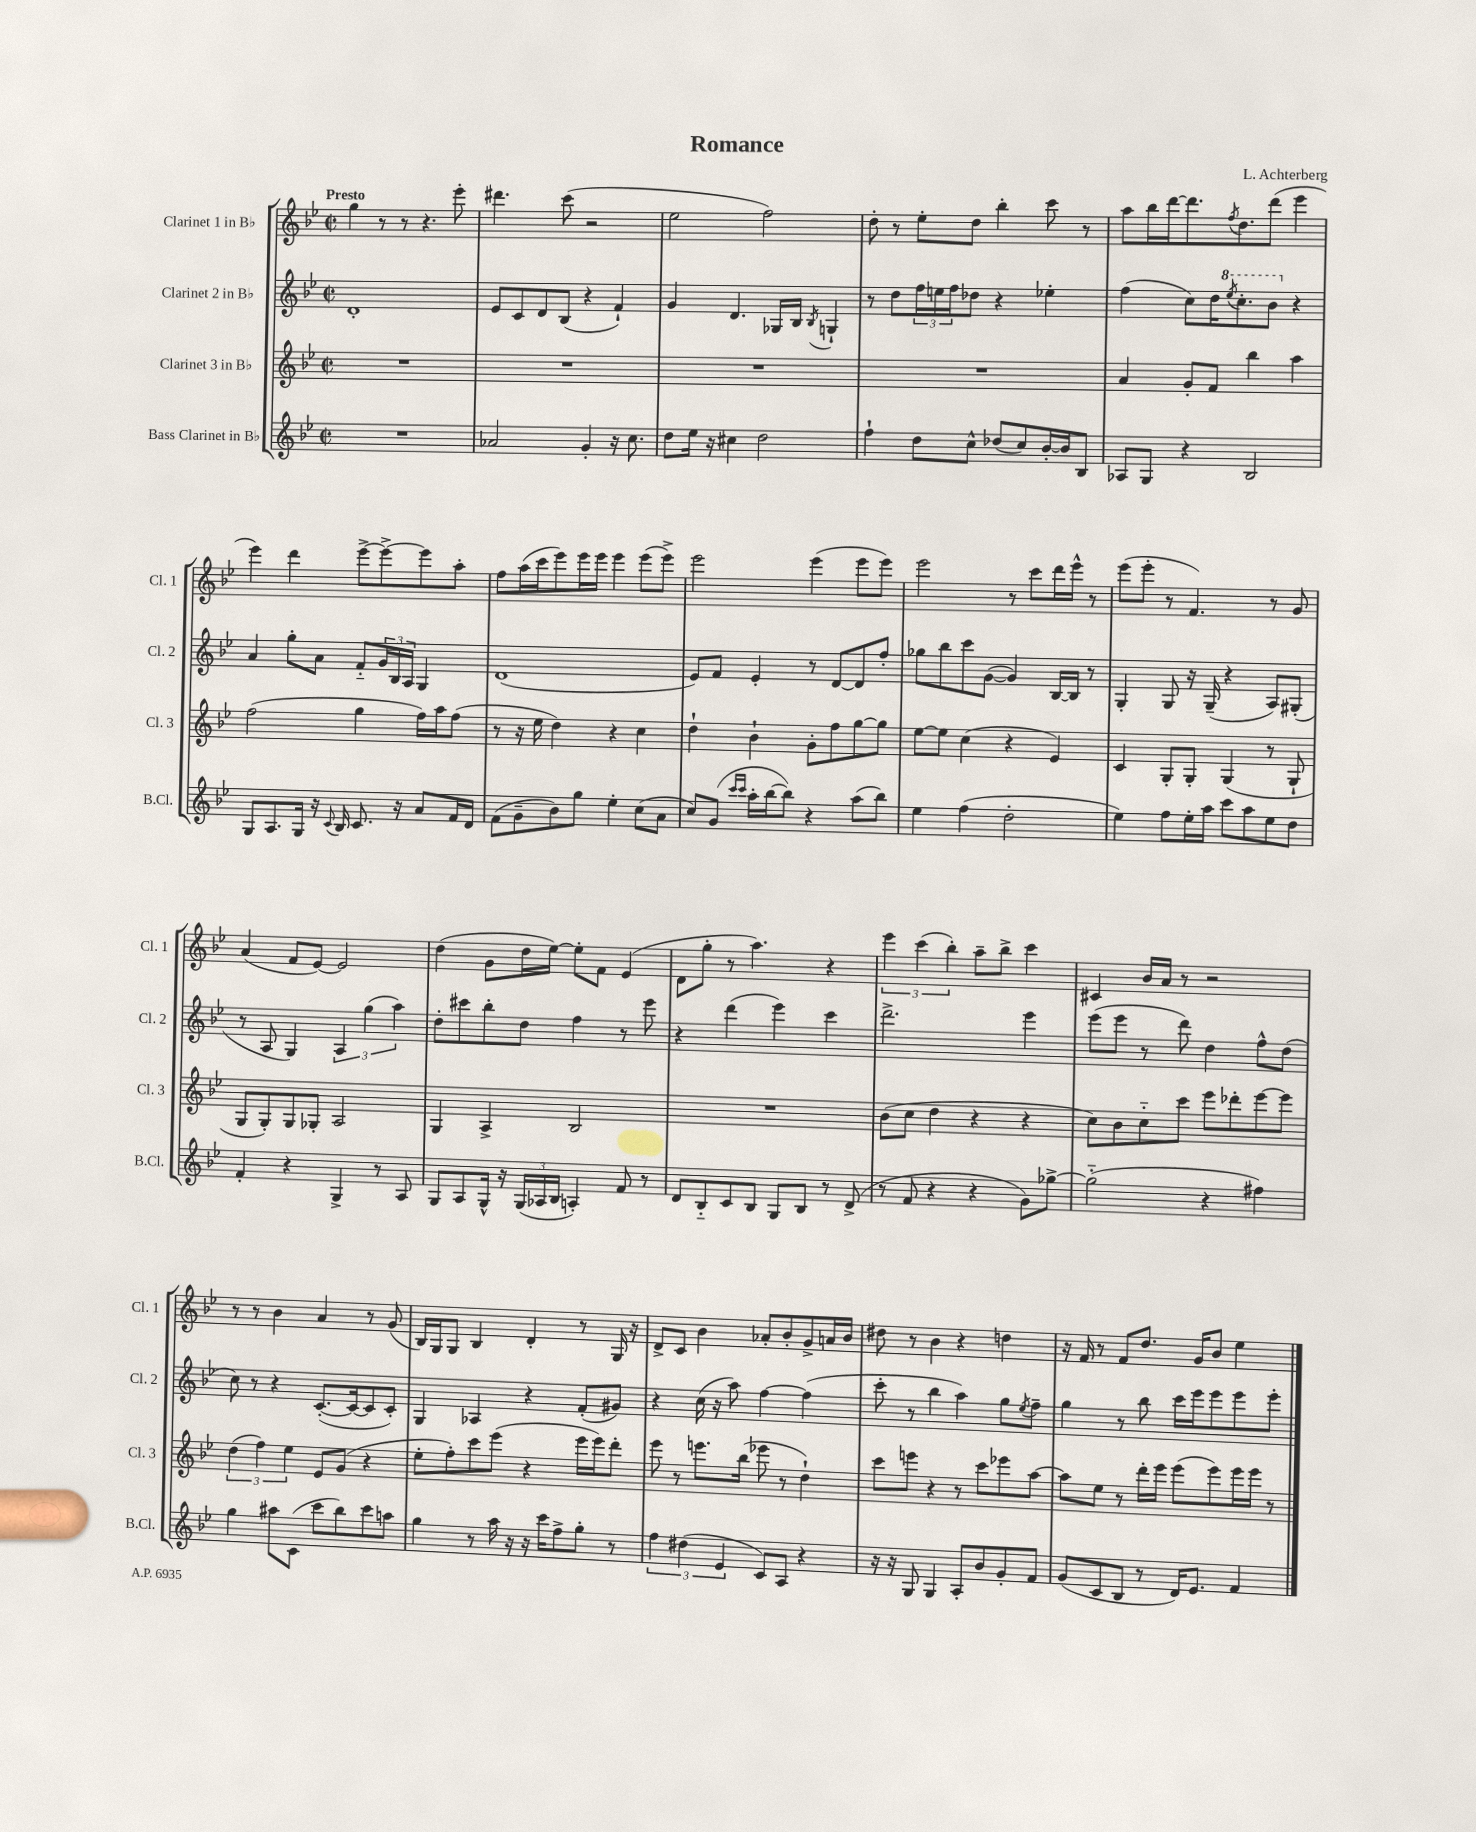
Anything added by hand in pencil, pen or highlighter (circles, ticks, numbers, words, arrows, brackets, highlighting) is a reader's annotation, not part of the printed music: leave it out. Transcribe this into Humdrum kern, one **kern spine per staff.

**kern	**kern	**kern	**kern
*staff4	*staff3	*staff2	*staff1
*clefG2	*clefG2	*clefG2	*clefG2
*k[b-e-]	*k[b-e-]	*k[b-e-]	*k[b-e-]
*M2/2	*M2/2	*M2/2	*M2/2
*met(c|)	*met(c|)	*met(c|)	*met(c|)
1r	1r	1d'	4gg
.	.	.	8r
.	.	.	8r
.	.	.	4.r
.	.	.	8eee-'
=	=	=	=
2a-	1r	8e-	4.ddd#
.	.	8c	.
.	.	8d	.
.	.	(8B-	(8ccc
4g'	.	4r	2r
16r	.	4f`)	.
8.cc	.	.	.
=	=	=	=
8dd	1r	4g	2ee-
16ee-	.	.	.
16r	.	.	.
4cc#	.	4.d	.
2dd	.	.	2ff)
.	.	16G-	.
.	.	16B-	.
.	.	8qB-	.
.	.	4G`	.
=	=	=	=
4ff`	1r	8r	8dd'
.	.	8dd	8r
8dd	.	24ff	8ee-'
.	.	24ee	.
.	.	24ff	.
8cc^^	.	8dd-	8dd
(8dd-	.	4r	4bb-'
8cc)	.	.	.
[16b-'	.	4ee-'	8ccc
16b-]	.	.	.
8B-	.	.	8r
=	=	=	=
8A-	4a	(4ff	8aa
8G	.	.	16bb-
.	.	.	[16ddd
4r	8g'	8cc)	8.ddd]
.	8f	16dd	.
.	.	8qeee-	8qff
.	.	8.ccc'	8.dd
2B-	4bb-	.	.
.	.	8bb-	(8ddd
.	4aa	4r	4eee-
=	=	=	=
8G	(2ff	4a	4eee-)
8.A	.	.	.
.	.	8gg'	4ddd
16G	.	.	.
16r	.	8a	.
8qqc	.	.	.
16B-	.	.	.
8.c	4gg	8f'~	[8eee-^
.	.	24g	8eee-^_
.	.	24B-	.
16r	.	.	.
.	.	24A	.
8a	16ff)	4G	8eee-]
.	16aa	.	.
16f	(8ff	.	8aa'
16d	.	.	.
=	=	=	=
(8f	8r	(1d	8ff
8g~	16r	.	(16aa
.	16ee-	.	16ccc
8b-)	4dd)	.	8eee-)
8gg	.	.	16eee-
.	.	.	16eee-
4ee-'	4r	.	4eee-
(8cc	4cc	.	(8eee-
8a	.	.	8eee-^)
=	=	=	=
8cc)	4dd`	8e-)	2eee-
(8g	.	8f	.
16qqccc	.	.	.
16qqccc	.	.	.
16aa'	4b-`	4e-'	.
[16bb-	.	.	.
8bb-])	.	.	.
4r	8g'	8r	(4eee-
.	8ff	[8d	.
(8aa	[8gg	8d]	8eee-
8bb-)	8gg]	8ff'	8eee-)
=	=	=	=
4ee-	[8ee-	8gg-	2eee-
.	8ee-]	8bb-	.
(4ff	(4cc	8ccc	.
.	.	([8g	.
2dd'	4r	4g])	8r
.	.	.	8ccc
.	4e-)	[16B-	16ddd
.	.	16B-]	16eee-^^
.	.	8r	8r
=	=	=	=
4ee-)	4c	4G'	(8eee-
.	.	.	8eee-'
8ff	8G'	8G	8r
16ee-'	8G'	16r	4.f)
16aa	.	(16G~	.
8ccc	(4G	4r	.
8aa	.	.	.
8ee-	8r	8A)	8r
8dd	8G`	(8G#'	8g
=	=	=	=
4f'	8G	8r	(4a
.	8G')	8A	.
4r	8G	4G)	8f
.	8G-'	.	[8e-)
4G^	2A	6A	2e-]
.	.	(6gg	.
8r	.	.	.
.	.	6aa)	.
8A	.	.	.
=	=	=	=
8G	4G	8dd'	(4dd
8A	.	8ccc#	.
16G^^	4A^	8bb-'	8g
16r	.	.	.
(24G	.	8dd	16dd
24A-	.	.	.
.	.	.	[16ee-)
24B-	.	.	.
4A')	2B-	4ff	8ee-']
.	.	.	8f
8f	.	8r	(4e-
8r	.	8eee-	.
=	=	=	=
8d	1r	4r	8d
8B-'~	.	.	8gg'
8c	.	(4ddd	8r
8B-	.	.	4.aa)
8G	.	4eee-)	.
8B-	.	.	.
8r	.	4ccc	4r
(8d^	.	.	.
=	=	=	=
8r	(8b-	2.ddd^	6eee-
8f	8cc	.	.
.	.	.	(6ccc
4r	4dd	.	.
.	.	.	6bb-')
4r	4r	.	8aa~
.	.	.	8bb-^
8g)	4r	4eee-	4ccc
[8gg-^	.	.	.
=	=	=	=
(2gg-'~]	8cc)	(8eee-	4c#
.	8b-	8eee-	.
.	8cc'~	8r	16b-
.	.	.	16a
.	8ccc	8ddd)	8r
4r	8eee-	4dd	2r
.	8ddd-'	.	.
4ff#)	[8eee-	8ff^^	.
.	8eee-]	(8dd	.
=	=	=	=
4gg	(6dd	8cc)	8r
.	.	8r	8r
.	6ff)	.	.
8aa#	.	4r	4b-
.	6ee-	.	.
(8c	.	.	.
8ccc	8e-	([8.c'	4a
8bb-)	(8g	.	.
.	.	16c_	.
8ccc	4r	8c]	8r
8aa	.	8c')	(8g
=	=	=	=
4gg	8ee-'	4G	16B-)
.	.	.	16G
.	8ff')	.	8G
8r	8ccc	4A-	4B-
16aa	(8eee-	.	.
16r	.	.	.
16r	4r	4r	4d'
16ccc	.	.	.
8ff^	.	.	.
8gg'	16eee-	(8f'	8r
.	16eee-)	.	.
8r	8ddd'	8g#)	16G
.	.	.	16r
=	=	=	=
6ff	8eee-	4r	8d^
.	8r	.	8c
(6dd#	.	.	.
.	8.eee	(16cc	4b-
.	.	16r	.
6e-	.	.	.
.	.	8aa)	.
.	(16bb-	.	.
8c)	8eee-	[4ff	8a-'
8A	8r	.	8b-'
4r	4dd`)	(4ff]	8g^
.	.	.	16a
.	.	.	16b-
=	=	=	=
16r	8ccc	8ccc'	8dd#
16r	.	.	.
8G	8eee	8r	8r
4G	4r	4bb-	4b-
8A'	8r	4aa)	4r
8b-	8ccc	.	.
8g'	8eee-	8gg	4dd
.	.	8qee-	.
8f	[8aa	8ff~	.
=	=	=	=
(8g	8aa]	4gg	16r
.	.	.	16f
8c	8ee-	.	8r
8B-	8r	8r	8f
8r	16ddd'	8bb-	8.dd
.	16eee-	.	.
16d)	(8eee-	16ccc	.
8.e-	.	16eee-	16g
.	8eee-)	8eee-	8b-
4f	16eee-	8eee-	4ee-
.	16eee-	.	.
.	8r	8eee-'	.
==	==	==	==
*-	*-	*-	*-
